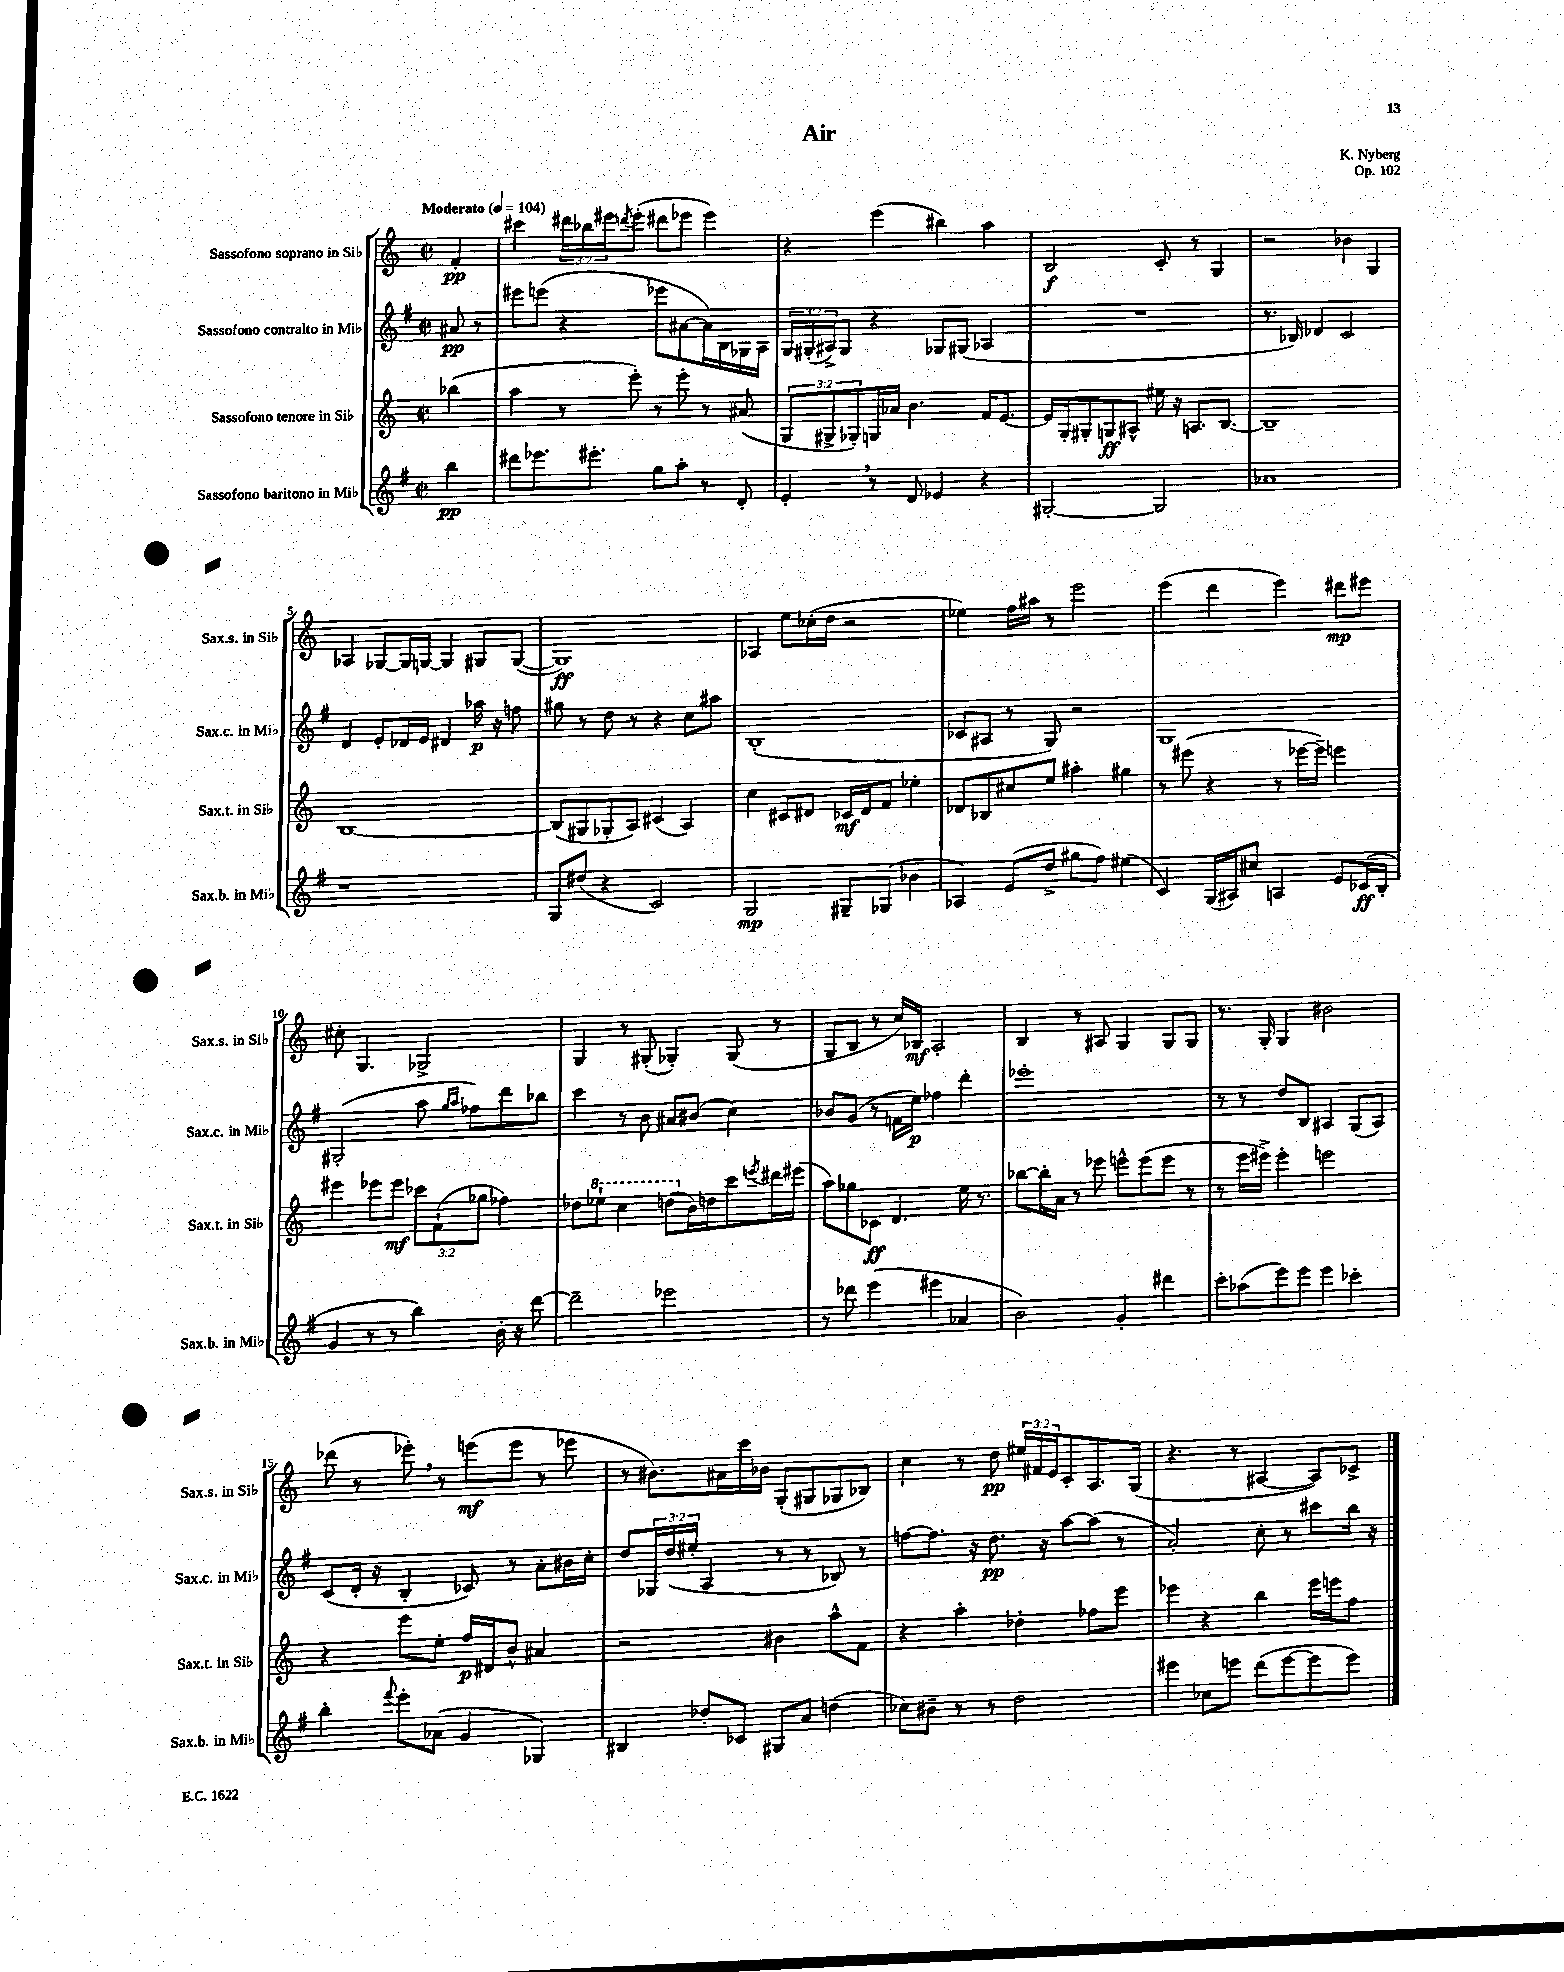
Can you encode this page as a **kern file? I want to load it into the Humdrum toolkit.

**kern	**dynam	**kern	**dynam	**kern	**dynam	**kern	**dynam
*part4	*part4	*part3	*part3	*part2	*part2	*part1	*part1
*staff4	*staff4	*staff3	*staff3	*staff2	*staff2	*staff1	*staff1
*I"Sassofono baritono in Mi♭	*	*I"Sassofono tenore in Si♭	*	*I"Sassofono contralto in Mi♭	*	*I"Sassofono soprano in Si♭	*
*I'Sax.b. in Mi♭	*	*I'Sax.t. in Si♭	*	*I'Sax.c. in Mi♭	*	*I'Sax.s. in Si♭	*
*clefG2	*	*clefG2	*	*clefG2	*	*clefG2	*
*k[f#]	*	*k[]	*	*k[f#]	*	*k[]	*
*M2/2	*	*M2/2	*	*M2/2	*	*M2/2	*
*met(c|)	*	*met(c|)	*	*met(c|)	*	*met(c|)	*
*MM104	*	*MM104	*	*MM104	*	*MM104	*
=	=	=	=	=	=	=	=
!	!	!	!	!	!	!LO:TX:a:B:t=Moderato	!
4bb\	pp	(4bb-X\	.	8a#X/	pp	4f'/	pp
.	.	.	.	8r	.	.	.
=1	=1	=1	=1	=1	=1	=1	=1
8ddd#X\L	.	4aa\	.	8eee#X\L	.	4ccc#X\	.
8.eee-X\	.	.	.	(8eeen\J	.	.	.
.	.	8r	.	4r	.	24ddd#X\LL	.
.	.	.	.	.	.	24bb-X\	.
8.eee#X'\J	.	.	.	.	.	.	.
.	.	.	.	.	.	24eee#X\J	.
.	.	.	.	.	.	8qdddn/	.
.	.	8eee'\)	.	.	.	(8eee#'\J	.
8gg\L	.	8r	.	8eee-X\L	.	8ddd#X\L	.
8aa'\J	.	8eee'\	.	[8a#X\	.	8eee-X\J	.
8r	.	8r	.	16a#\L])	.	4eee-\)	.
.	.	.	.	16B\	.	.	.
8d'/	.	(8a#X/	.	16G-X\	.	.	.
.	.	.	.	16A\JJ	.	.	.
=2	=2	=2	=2	=2	=2	=2	=2
4e',/	.	12G/L	.	24G/LL	.	4r	.
.	.	.	.	(24G#X'/	.	.	.
.	.	12G#X^/	.	24A#X^/J)	.	.	.
.	.	.	.	8G#/J	.	.	.
.	.	12G-X'/)	.	.	.	.	.
8r	.	16Gn/L	.	4r	.	(4eee\	.
.	.	16a-X/JJ	.	.	.	.	.
8d/	.	4.b\	.	.	.	.	.
4e-X/	.	.	.	8G-X/L	.	4bb#X\)	.
.	.	.	.	(8G#X/J	.	.	.
4r	.	16f/KL	.	4A-X/	.	4aa\	.
.	.	[8.e/J	.	.	.	.	.
=3	=3	=3	=3	=3	=3	=3	=3
[2G#X'/	.	16e/LL]	.	1r	.	2B/	f
.	.	16G'/J	.	.	.	.	.
.	.	8G#X'/	.	.	.	.	.
.	.	8Gn/	ff	.	.	.	.
.	.	8A#X^^/J	.	.	.	.	.
2G#/]	.	16ee#X\	.	.	.	8c'/	.
.	.	16r	.	.	.	.	.
.	.	8.An/L	.	.	.	8r	.
.	.	.	.	.	.	4G/	.
.	.	[8.B/J	.	.	.	.	.
=4	=4	=4	=4	=4	=4	=4	=4
1a-X	.	1B~]	.	8.r	.	2r	.
.	.	.	.	16B-X/)	.	.	.
.	.	.	.	4d-X/	.	.	.
.	.	.	.	2c/	.	4b-X\	.
.	.	.	.	.	.	4G/	.
!!LO:LB:g=z
=5	=5	=5	=5	=5	=5	=5	=5
1r	.	[1B	.	4d/	.	4A-X/	.
.	.	.	.	8e'/L	.	[8G-X/L	.
.	.	.	.	16d-X/L	.	16G-/L]	.
.	.	.	.	16e/JJ	.	[16Gn/JJ	.
.	.	.	.	4d#X/	.	4G/]	.
.	.	.	.	16aa-X\	p	8G#X/L	.
.	.	.	.	16r	.	.	.
.	.	.	.	8ffn\	.	([8G#/J	.
=6	=6	=6	=6	=6	=6	=6	=6
8G/L	.	(8B/L]	.	8gg#X\	.	1G#])	ff
(8dd#X/J	.	8G#X/	.	8r	.	.	.
4r	.	8G-X'/	.	8dd\	.	.	.
.	.	8A/J)	.	8r	.	.	.
2c/)	.	(4c#X/	.	4r	.	.	.
.	.	4A/)	.	8cc\L	.	.	.
.	.	.	.	8aa#X\J	.	.	.
=7	=7	=7	=7	=7	=7	=7	=7
2G/	mp	4cc\	.	(1B'	.	4A-X/	.
.	.	8c#X/L	.	.	.	8ee\L	.
.	.	8d#X/J	.	.	.	(16cc-X'\L	.
.	.	.	.	.	.	16dd\JJ	.
8G#X~/L	.	16c-X/LL	mf	.	.	2r	.
.	.	16d#/J	.	.	.	.	.
(8G-X/J	.	8f/J	.	.	.	.	.
4b-X\	.	4ee-X'\	.	.	.	.	.
=8	=8	=8	=8	=8	=8	=8	=8
4A-X/)	.	8d-X/L	.	8c-X/L	.	4ee-X\)	.
.	.	8B-X/	.	8A#X/J	.	.	.
(8e/L	.	8cc#X/	.	8r	.	16ff\LL	.
.	.	.	.	.	.	16aa#X\JJ	.
8dd^/J	.	8ee/J	.	8G/)	.	8r	.
8gg#X\L	.	4aa#X'\	.	2r	.	2eee\	.
8ff#\J)	.	.	.	.	.	.	.
(4ee#X\	.	4gg#X\	.	.	.	.	.
=9	=9	=9	=9	=9	=9	=9	=9
4c/)	.	8r	.	1G	.	(4eee\	.
.	.	(8eee#X\	.	.	.	.	.
(16G/LL	.	4r	.	.	.	4ddd\	.
16A#X/J)	.	.	.	.	.	.	.
8cc#X/J	.	.	.	.	.	.	.
4An/	.	8r	.	.	.	4eee\)	.
.	.	[16eee-X\LL	.	.	.	.	.
.	.	16eee-~\JJ])	.	.	.	.	.
8e/L	.	4eeen\	.	.	.	8ddd#X\L	mp
(16c-X/L	ff	.	.	.	.	8eee#X\J	.
16B'/JJ	.	.	.	.	.	.	.
!!LO:LB:g=z
=10	=10	=10	=10	=10	=10	=10	=10
4g/	.	4eee#X\	.	(2G#X'/	.	8cc#X'\	.
.	.	.	.	.	.	4.G/	.
8r	.	8eee-X\L	.	.	.	.	.
8r	.	8eee-\J	mf	.	.	.	.
4bb\)	.	12ccc-X\L	.	8aa\	.	2G-X^/	.
.	.	(12f`\	.	.	.	.	.
.	.	.	.	16qqgg/LL	.	.	.
.	.	.	.	16qqaa/JJ	.	.	.
.	.	.	.	8ff-X\L)	.	.	.
.	.	12gg-X\J	.	.	.	.	.
16b'\	.	4ff-X\)	.	8ddd\	.	.	.
16r	.	.	.	.	.	.	.
[8ddd\	.	.	.	8bb-X\J	.	.	.
=11	=11	=11	=11	=11	=11	=11	=11
2ddd~\]	.	8dd-X\L	.	4ccc\	.	4G/	.
*	*	*8va	*	*	*	*	*
.	.	8eee-X`\J	.	.	.	.	.
.	.	4ccc\	.	8r	.	8r	.
.	.	.	.	8b\	.	(8G#X'/	.
2eee-X\	.	(8dddn\L	.	8a#X/L	.	4G-X'/)	.
*	*	*X8va	*	*	*	*	*
.	.	16b\L)	.	(8b#X/J	.	.	.
.	.	16ddn\J	.	.	.	.	.
.	.	8ccc\	.	4cc\)	.	(8G-/	.
.	.	8qeeen/	.	.	.	.	.
.	.	16ddd#X\L	.	.	.	8r	.
.	.	(16eee#X\JJ	.	.	.	.	.
=12	=12	=12	=12	=12	=12	=12	=12
8r	.	8aa\L)	.	8b-X/L	.	8G/L	.
8ddd-X\	.	8gg-X\	.	(8g/J	.	8B/J	.
(4eee\	.	8c-X\J	ff	8r	.	8r	.
.	.	4.d/	.	16fn\LL	.	16cc/LL)	.
.	.	.	.	16ee\JJ)	p	16B-X/JJ	mf
4eee#X\	.	.	.	4ff-X\	.	2A'/	.
4a-X/	.	16ee\	.	4ddd'\	.	.	.
.	.	8.r	.	.	.	.	.
=13	=13	=13	=13	=13	=13	=13	=13
2b\)	.	[8bb-X\L	.	1eee-X'	.	4B/	.
.	.	16bb-'\L]	.	.	.	.	.
.	.	16a\JJ	.	.	.	.	.
.	.	8r	.	.	.	8r	.
.	.	8eee-X\	.	.	.	8A#X/	.
4g'/	.	8eeen^^\L	.	.	.	4G/	.
.	.	(8eee\	.	.	.	.	.
4ddd#X\	.	8eee\J	.	.	.	8G/L	.
.	.	8r	.	.	.	8G/J	.
=14	=14	=14	=14	=14	=14	=14	=14
8ccc'\L	.	8r	.	8r	.	8.r	.
(8aa-X\	.	16eee\LL	.	8r	.	.	.
.	.	16eee#X^\JJ)	.	.	.	16G'/	.
8eee\)	.	4eee#'\	.	8dd/L	.	4G/	.
8eee\J	.	.	.	8B/J	.	.	.
4eee\	.	2eeen\	.	4A#X/	.	2b#X\	.
4ccc-X'\	.	.	.	(8G/L	.	.	.
.	.	.	.	8A#/J)	.	.	.
!!LO:LB:g=z
=15	=15	=15	=15	=15	=15	=15	=15
4bb'\	.	4r	.	(8c/L	.	(8ddd-X\	.
.	.	.	.	16d'/Jk	.	8r	.
.	.	.	.	16r	.	.	.
8qqfff#/	.	.	.	.	.	.	.
8eee'\L	.	8eee\L	.	4B'/	.	8eee-X',\)	.
(8a-X\J	.	8ee'\J	.	.	.	8r	.
4g/	.	16ff/LL	p	8c-X/)	.	(8eeen\L	mf
.	.	16d#X/J	.	.	.	.	.
.	.	8b^^/J	.	8r	.	8eee\J	.
4G-X/)	.	4a#X/	.	8a'\L	.	8r	.
.	.	.	.	16b#X\L	.	8eee-X\	.
.	.	.	.	16cc'\JJ	.	.	.
=16	=16	=16	=16	=16	=16	=16	=16
4B#X/	.	2r	.	8dd/L	.	8r	.
.	.	.	.	24G-X/L	.	8.b#X\L)	.
.	.	.	.	(24dd/	.	.	.
.	.	.	.	24ee#X'/JJ	.	.	.
8dd-X'/L	.	.	.	4A/	.	.	.
.	.	.	.	.	.	16a#X\L	.
8c-X/J	.	.	.	.	.	16ccc\	.
.	.	.	.	.	.	16b-X\JJ	.
8G#X/L	.	4b#X\	.	8r	.	(8G'/L	.
8a/J	.	.	.	8r	.	8G#X/	.
(4ddn\	.	8aa^^\L	.	8B-X/)	.	8G-X/	.
.	.	8f\J	.	8r	.	8B-X/J)	.
=17	=17	=17	=17	=17	=17	=17	=17
8cc-X\L)	.	4r	.	[8ffn\L	.	4cc\	.
8b#X~\J	.	.	.	8.ff\J]	.	.	.
8r	.	4aa'\	.	.	.	8r	.
.	.	.	.	16r	.	.	.
8r	.	.	.	8.dd\	pp	8dd\	pp
2dd\	.	4dd-X'\	.	.	.	24ee#X/LL	.
.	.	.	.	.	.	24f#X/	.
.	.	.	.	16r	.	.	.
.	.	.	.	.	.	24e/J	.
.	.	.	.	[8aa\L	.	8c'/	.
.	.	8ff-X\L	.	(8aa\J]	.	8.A/	.
.	.	8eee\J	.	8r	.	.	.
.	.	.	.	.	.	(16G/Jk	.
=18	=18	=18	=18	=18	=18	=18	=18
4eee#X\	.	4eee-X\	.	2a'/)	.	4.r	.
8cc-X\L	.	4r	.	.	.	.	.
8eeen\J	.	.	.	.	.	8r	.
(8ddd\L	.	4bb\	.	8cc'\	.	[4A#X/	.
[8eee\	.	.	.	8r	.	.	.
8eee\]	.	16eee-\LL	.	8ccc#X\L	.	8A#/L])	.
.	.	16eeen\J	.	.	.	.	.
8eee\J)	.	8ff\J	.	16bb\Jk	.	8c-X^/J	.
.	.	.	.	16r	.	.	.
==	==	==	==	==	==	==	==
*-	*-	*-	*-	*-	*-	*-	*-
